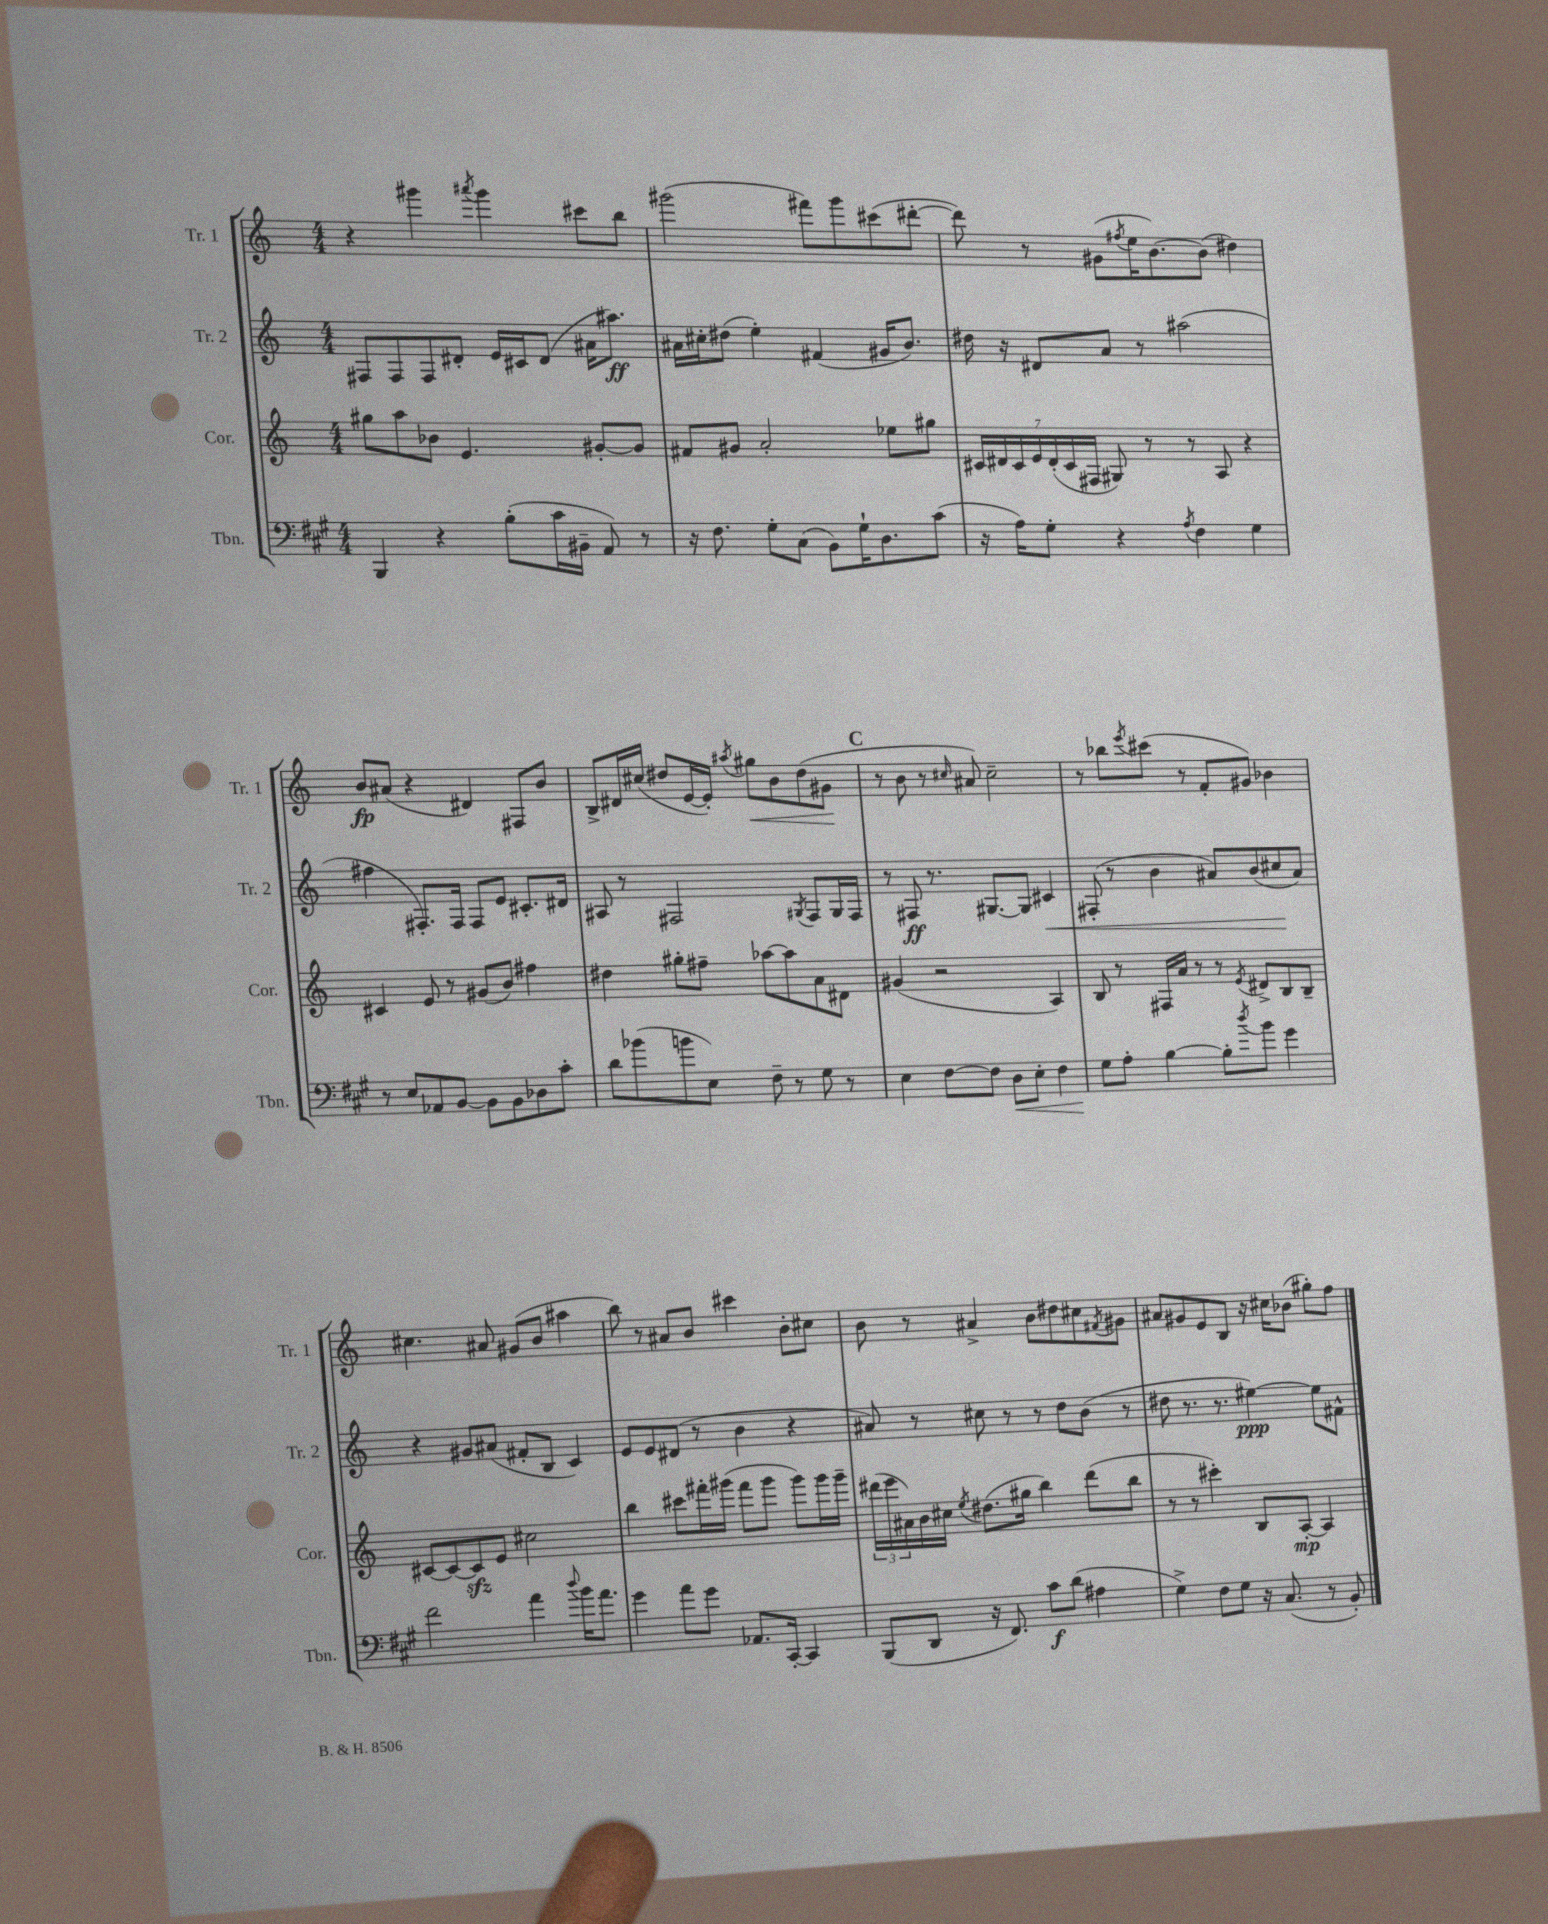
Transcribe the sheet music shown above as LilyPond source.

<<
\new StaffGroup <<
\new Staff = "s0" \with { instrumentName = "Tr. 1" shortInstrumentName = "Tr. 1" } {
    \clef treble \key c \major \numericTimeSignature \time 4/4
    r4 gis'''4 \acciaccatura { ais'''8 } gis'''4 cis'''8 b''8 |
    gis'''2( fis'''8) gis'''8 cis'''8( dis'''8~-. |
    dis'''8) r8 gis'8( \acciaccatura { fis''8 } e''16 b'8.~) b'8( dis''4) |
    b'8\fp ais'8( r4 dis'4) fis8 b'8 |
    b8-> dis'16 cis''16( dis''8 e'16~ e'16-.) \acciaccatura { ais''8 } gis''8\< b'8 dis''8( gis'8\! |
    \mark \markup { \bold "C" } r8 b'8 r8 \grace { cis''16 } ais'8) cis''2-- |
    r8 bes''8 \acciaccatura { e'''8 } cis'''8( r8 f'8-. gis'8) bes'4 |
    cis''4. ais'8 gis'8( b'8 ais''4 |
    b''8) r8 ais'8 b'8 cis'''4 b'8-. cis''8 |
    b'8 r8 ais'4-> b'8 dis''8 cis''8 \acciaccatura { fis'8 } gis'8 |
    ais'8 gis'8 e'8 b8 r16 cis''16 bes'8( gis''8-.) f''8 \bar "|." |
}
\new Staff = "s1" \with { instrumentName = "Tr. 2" shortInstrumentName = "Tr. 2" } {
    \clef treble \key c \major \numericTimeSignature \time 4/4
    fis8 fis8 fis8 dis'8-. e'16 cis'16 dis'8( ais'16 ais''8.\ff) |
    ais'16 cis''16-. dis''8( e''4-.) fis'4( gis'16 b'8.) |
    dis''16 r16 dis'8 a'8 r8 ais''2( |
    fis''4 fis8.-.) fis16 fis8 e'8 cis'8.-. dis'16 |
    ais8 r8 fis2 \acciaccatura { gis8 } fis8 gis16 fis16 |
    \mark \markup { \bold "C" } r8 fis8\ff r8. gis8.~ gis8 cis'4\< |
    fis8-.( r8 b'4 ais'8) b'8( cis''8\! ais'8) |
    r4 gis'8 ais'8( fis'8-. b8 c'4) |
    e'8 e'8 dis'8( r8 b'4 r4 |
    ais'8) r8 cis''8 r8 r8 d''8 b'8( r8 |
    dis''8 r8. r8. eis''4~\ppp) eis''8 fis'8-^ \bar "|." |
}
\new Staff = "s2" \with { instrumentName = "Cor." shortInstrumentName = "Cor." } {
    \clef treble \key c \major \numericTimeSignature \time 4/4
    gis''8 a''8 bes'8 e'4. gis'8~-. gis'8 |
    fis'8 gis'8 a'2-. ees''8 gis''8 |
    \tuplet 7/4 { cis'16 dis'16 cis'16 e'16 dis'16-.( cis'16 fis16 } gis8) r8 r8 a8 r4 |
    cis'4 e'8 r8 gis'8( b'8) fis''4 |
    dis''4 gis''8-. fis''8-- aes''8~ aes''8 a'8 dis'8 |
    \mark \markup { \bold "C" } gis'4( r2 a4) |
    b8 r8 fis16 a'16 r8 r8 \acciaccatura { e'8 } dis'8-> b8 b8-- |
    cis'8~ cis'8~ cis'8\sfz e'8 cis''2 |
    b''4 cis'''8 fis'''16-. gis'''16( fis'''8 gis'''8 gis'''8) gis'''16 gis'''16-- |
    \tuplet 3/2 { dis'''16( e'''16 ais'16) } b'16 cis''16 \acciaccatura { e''8 } dis''8.( gis''16 b''4) dis'''8( b''8 |
    r8 r8 cis'''4-.) b8 a8~-.\mp a4 \bar "|." |
}
\new Staff = "s3" \with { instrumentName = "Tbn." shortInstrumentName = "Tbn." } {
    \clef bass \key a \major \numericTimeSignature \time 4/4
    b,,4 r4 b8-.( cis'16 bis,16-- a,8) r8 |
    r16 fis8. gis8-. cis8( b,8) gis16-! d8. cis'8( |
    r16 a16) gis8-. r4 \acciaccatura { a8 } fis4 gis4 |
    r8 e8 aes,8 b,8~ b,8 b,8 des8 cis'8-. |
    d'8 bes'8( b'8 e8) fis8-- r8 gis8 r8 |
    \mark \markup { \bold "C" } e4 fis8~ fis8 d8\< e8-. fis4 |
    gis8\! a8-. b4~ b8-. \acciaccatura { d''8 } b'8 gis'4 |
    fis'2 a'4 \appoggiatura { d''8 } b'16 a'8. |
    gis'4 a'8 gis'8 aes,8. cis,16~-. cis,4 |
    b,,8( d,8 r16 fis,8.) cis'8\f d'8( ais4 |
    gis4->) fis8 gis8 r16 cis8.( r8 b,8-.) \bar "|." |
}
>>
>>
\layout { \context { \Score \remove "Bar_number_engraver" } }
